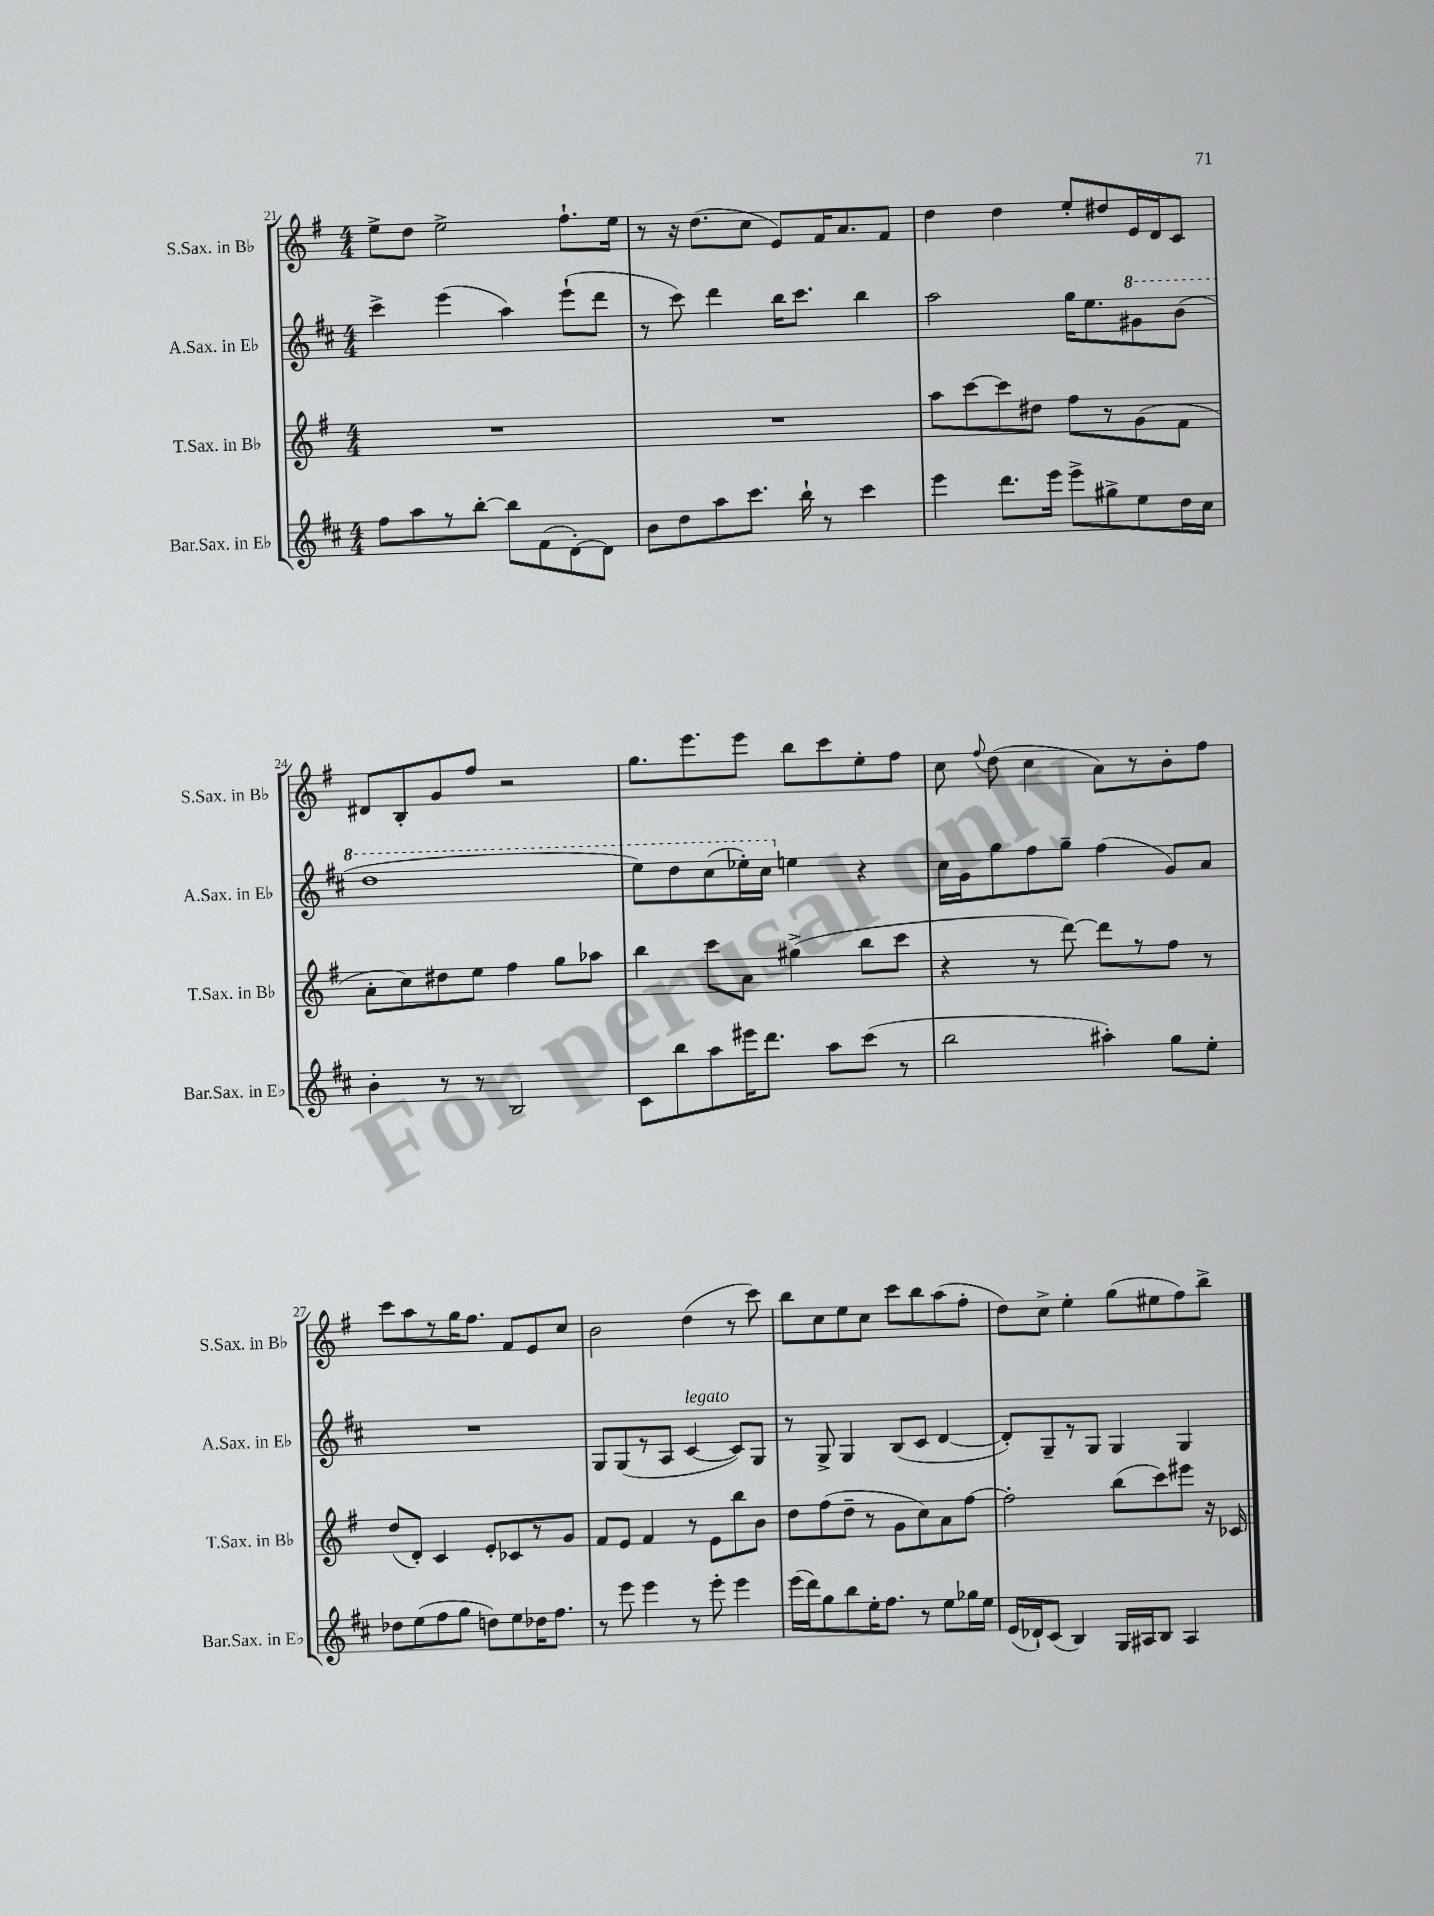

**kern	**kern	**kern	**kern
*part4	*part3	*part2	*part1
*staff4	*staff3	*staff2	*staff1
*I"Bar.Sax. in E♭	*I"T.Sax. in B♭	*I"A.Sax. in E♭	*I"S.Sax. in B♭
*I'Bar.Sax. in E♭	*I'T.Sax. in B♭	*I'A.Sax. in E♭	*I'S.Sax. in B♭
*clefG2	*clefG2	*clefG2	*clefG2
*k[f#c#]	*k[f#]	*k[f#c#]	*k[f#]
*M4/4	*M4/4	*M4/4	*M4/4
=21	=21	=21	=21
8ff#\L	1r	4ccc#^\	8ee^\L
8aa\	.	.	8dd\J
8r	.	(4eee\	2ee^\
[8bb'\J	.	.	.
8bb\L]	.	4aa\)	.
(8f#\	.	.	.
[8d'\)	.	(8eee`\L	8.ff#`\L
8d\J]	.	8ddd\J	.
.	.	.	16ee\Jk
=22	=22	=22	=22
8b\L	1r	8r	8r
8dd\	.	8ccc#\)	16r
.	.	.	(8.dd\L
8aa\	.	4ddd\	.
8.ccc#\J	.	.	8cc\J
.	.	16bb\KL	8e/L)
16bb`\	.	8.ccc#\J	.
8r	.	.	16f#/K
.	.	.	8.a/
4ccc#\	.	4bb\	.
.	.	.	8f#/J
=23	=23	=23	=23
4eee\	8aa\L	2aa\	4dd\
.	[8ccc\	.	.
8.ddd\L	8ccc\]	.	4dd\
.	8dd#X\J	.	.
16eee\Jk	.	.	.
8eee^\L	8ff#\L	16gg\KL	8ee'/L
.	.	8.ee\	.
8gg#X^\	8r	.	8dd#X/
*	*	*8va	*
8ee\	(8g\	8gg#X\	16e/L
.	.	.	16d/J
16dd\L	8f#\J	(8bb\J	8c/J
16cc#\JJ	.	.	.
!!LO:LB:g=z
=24	=24	=24	=24
4b'\	8a'\L	1ddd	8d#X/L
.	8cc\)	.	8B'/
8r	8dd#X\	.	8g/
8r	8ee\J	.	8ff#/J
2B/	4ff#\	.	2r
.	8gg\L	.	.
.	8aa-X\J	.	.
=25	=25	=25	=25
8c#\L	4bb\	8eee\L)	8.gg\L
8bb\	.	8ddd\	.
.	.	.	8.eee\
8aa\	8ccc\L	(8ccc#\	.
16eee#X\K	8a\J	16eee-X'\L)	8eee\J
8.ddd\J	.	16ccc#\JJ	.
*	*	*X8va	*
.	(4gg#X^\	4een\	8bb\L
8aa\L	.	.	8ccc\
(8ccc#\J	8bb\L	4r	8ee'\
8r	8ccc\J	.	8ff#\J
=26	=26	=26	=26
2bb\	4r	16cc#\LL	8cc\
.	.	16g\J	.
.	.	.	8qqff#/
.	.	8gg\	(8dd\
.	8r	8ff#\	4cc\
.	[8ddd\)	8gg~\J	.
4aa#X'\)	8ddd\L]	(4ff#\	8a\L)
.	8r	.	8r
8gg\L	8ff#\J	8g/L)	8b'\
8ee'\J	8r	8a/J	8ff#\J
!!LO:LB:g=z
=27	=27	=27	=27
8dd-X\L	(8dd/L	1r	8ccc\L
(8ee\	8d'/J)	.	8aa\
8ff#\	4c/	.	8r
8gg\J	.	.	16gg\K
.	.	.	8.ff#\J
8ddn\L)	8e'/L	.	.
8ee\	8c-X/	.	8f#/L
16dd-X\K	8r	.	8e/
8.ff#\J	.	.	.
.	8g/J	.	8cc/J
=28	=28	=28	=28
8r	8f#/L	8G/L	2b\
8eee\	8e/J	(8G/	.
4eee\	4f#/	8r	.
.	.	8A/J	.
!	!	!LO:TX:a:i:t=legato	!
8r	8r	[4c#/	(4dd\
8eee'\	8e\L	.	.
4eee\	8bb\	8c#/L])	8r
.	8b\J	8G/J	8ccc\)
=29	=29	=29	=29
(16eee\LL	8dd\L	8r	8bb\L
16ddd\J)	.	.	.
8gg\	(8ff#\	8G^/	8cc\
8bb\	8dd~\J	4G/	8ee\
16ee'\K	8r	.	8cc\J
8.ff#\J	.	.	.
.	8g\L	(8B/L	8ccc\L
8r	8cc\)	8c#/J	8bb\
8ee\L	8a\	[4d/	(8aa\
16gg-X\L	[8ff#\J	.	8ff#'\J
16ee\JJ	.	.	.
=30	=30	=30	=30
(16e/LL	2ff#'\]	8d'/L])	8dd\L)
16d-X`/J)	.	.	.
(8c#/J	.	8G~/	8cc^\J
4B/)	.	8r	4ee'\
.	.	8G/J	.
16G/LL	(8bb\L	4G/	(8gg\L
16A#X/J	.	.	.
8B/J	8ccc\)	.	8ee#X\
4A#/	8eee#X\J	4G/	8ff#\)
.	16r	.	8bb^\J
.	16c-X/	.	.
==	==	==	==
*-	*-	*-	*-
